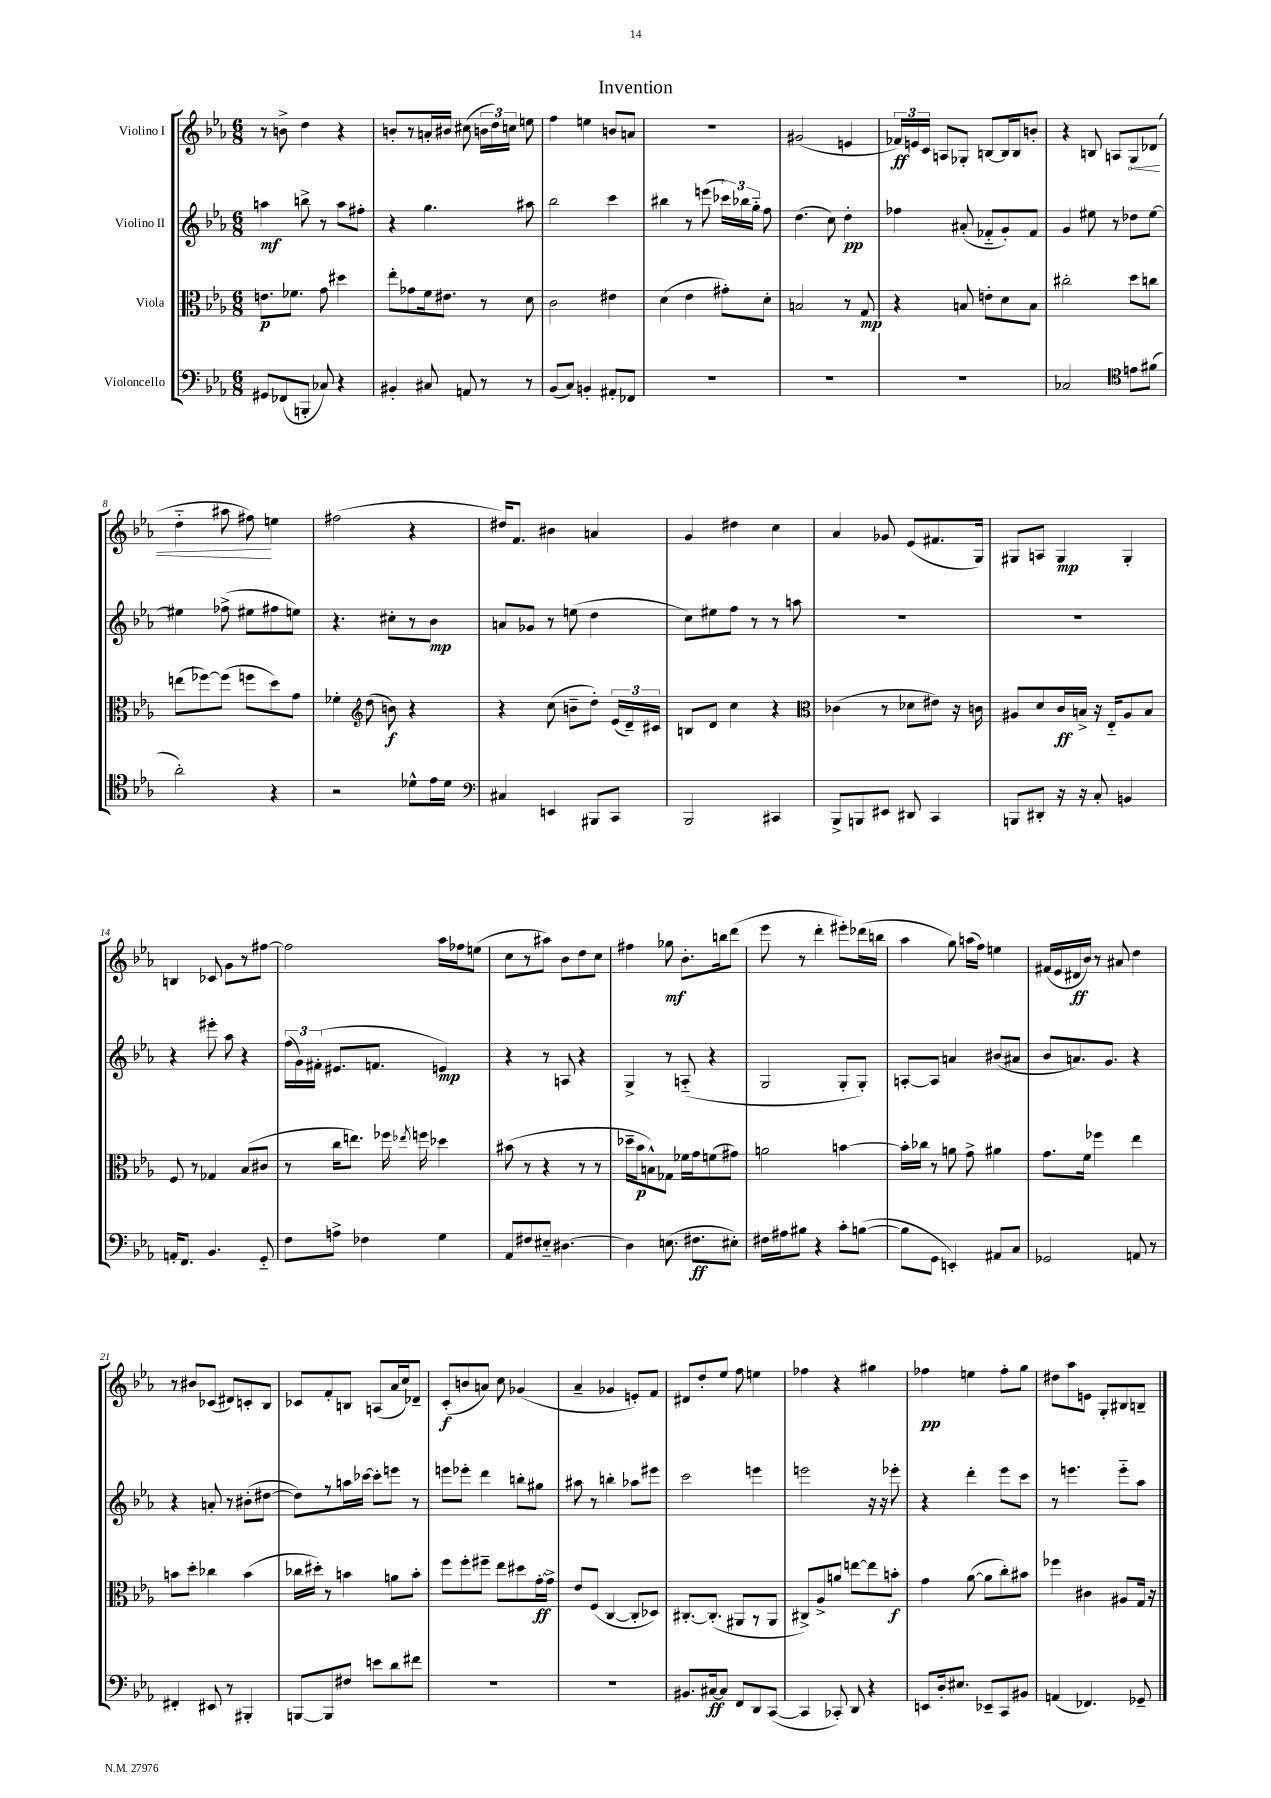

**kern	**kern	**kern	**kern
*staff4	*staff3	*staff2	*staff1
*clefF4	*clefC3	*clefG2	*clefG2
*k[b-e-a-]	*k[b-e-a-]	*k[b-e-a-]	*k[b-e-a-]
*M6/8	*M6/8	*M6/8	*M6/8
8GG#/L	8.e\L	4aa\	8r
(8FF-/	.	.	8b^\
.	8.f-\J	.	.
8BBB'/J	.	8bb^\	4dd\
8C-/)	8g\	8r	.
4r	4dd#\	8aa\L	4r
.	.	8ff#'\J	.
=	=	=	=
4BB#'/	8ee-'\L	4r	8b'/L
.	8g-\	.	8r
8C#/	16f\k	4.gg\	16a'/L
.	8.e#\J	.	16b#/JJ
8AA/	.	.	(8cc#\
8r	8r	.	24b\LL
.	.	.	24dd\)
.	.	.	24cc\JJ
8r	8d\	8aa#\	8ee\
=	=	=	=
(8BB-/L	2c\	2bb-\	4ff\
8C/J)	.	.	.
4BB'/	.	.	4ee\
8AA#'/L	4e#\	4ccc\	8b/L
8FF-/J	.	.	8a/J
=	=	=	=
2.r	(4d\	4bb#\	2.r
.	4e-\	8r	.
.	.	(8eee\	.
.	8g#'\L)	24ccc-\LL)	.
.	.	24bb-\	.
.	.	24gg'~\JJ	.
.	8d'\J	8ff\	.
=	=	=	=
2.r	2B/	(4.dd\	(2g#/
.	.	8cc\)	.
.	8r	4dd'\	4e/
.	8G/	.	.
=	=	=	=
2.r	4r	4ff-\	24f-/LL)
.	.	.	24e/
.	.	.	24c/JJ
.	.	.	8A/L
.	8B/	(8a#'/	8G-'/J
.	8e'\L	8f-'~/L	[8B/L
.	8d\	8g'/)	16B/]L
.	.	.	16B/J
.	8B\J	8f-/J	8b'/J
=	=	=	=
2C-/	2cc#'\	4g/	4r
.	.	8ee#\	8B/
.	.	8r	8A/L
*clefC4	*	*	*
8e\L	8dd\L	8dd-\L	8G/
(8f#\J	8cc\J	[8ee#\J	(8d-/J
=	=	=	=
2a-'\)	(8ee\L	4ee#\]	4dd'~\
.	[8ff-\)	.	.
.	(8ff-\]J	(8ff-^\	8aa#\
.	8ff\L	8ee#\L	8ff#\)
4r	8dd\)	8ff#\	4ee\
.	8g\J	8ee\J)	.
=	=	=	=
2r	4f-'\	4.r	(2ff#\
*	*clefG2	*	*
.	(8dd\	.	.
.	8b\)	8cc#'\L	.
8d-^^\L	4r	8r	4r
16e-\L	.	8b-\J	.
16d-\JJ	.	.	.
=	=	=	=
*clefF4	*	*	*
4C#/	4r	8a/L	16dd#/LK)
.	.	.	8.f/J
.	.	8g-/J	.
4EE/	(8cc\	8r	4b#\
.	8b~\L	(8ee\	.
8BBB#/L	8dd'\J)	4dd\	4a/
8CC/J	(24e-/LL	.	.
.	24d~/)	.	.
.	24c#/JJ	.	.
=	=	=	=
2BBB-/	8B/L	8cc\L)	4g/
.	8d/J	8ee#\	.
.	4cc\	8ff\J	4dd#\
.	.	8r	.
4CC#/	4r	8r	4cc\
.	.	8aa\	.
=	=	=	=
*	*clefC3	*	*
8BBB-^/L	(4c-\	2.r	4a-/
8BBB/	.	.	.
8EE#/J	8r	.	8g-/
8DD#/	8d-\L	.	(8e-/L
4CC/	8e#\J)	.	8.f#/
.	16r	.	.
.	16c\	.	16G/Jk)
=	=	=	=
8BBB/L	8A#/L	2.r	8G#/L
8DD#'/J	8d/	.	8A/J
16r	16c/L	.	4G#/
16r	16B^/JJ	.	.
8C'/	16r	.	.
.	16E-'~/LK	.	.
4BB/	8A#/	.	4G#'/
.	8B/J	.	.
=	=	=	=
16AA'/LK	8F/	4r	4B/
8.FF/J	.	.	.
.	8r	.	.
4.BB-/	4G-/	8eee#'\	8c-/
.	.	8aa-\	8g\L
.	(8B-/L	4r	8r
8GG'~/	8c#/J	.	[8ff#\J
=	=	=	=
8F\L	8r	(24ff\LL	2ff#\]
.	.	24g\)	.
.	.	(24f#'\JJ	.
8A^\J	16cc\LK	8.e#/L	.
.	8.ee\J)	.	.
4F-\	.	.	.
.	.	8.f/J	.
.	16ff-\	.	.
.	8qee-/	.	.
.	16ff\	.	.
4G\	4dd-\	4e/)	16aa-\LL
.	.	.	16ff-\J
.	.	.	(8ee\J
=	=	=	=
8AA-/L	(8b#\	4r	8cc\L
8F#/	8r	.	8r
8E#'~/J	4r	8r	8aa#\J)
[4.D#\	.	8A/	8b-\L
.	8r	4r	8dd\
.	8r	.	8cc\J
=	=	=	=
4D#\]	16dd-~\LL	4G^/	4ff#\
.	16b-\J	.	.
.	8B^^\)	.	.
(8.E\	8G-\J	8r	8gg-\
.	16f-\LL	(8A'~/	8.b-'\L
8.F#\L	16g\J	.	.
.	(8f\	4r	.
.	.	.	16bb\k
8E#'\J)	8g#\J)	.	(8ddd\J
=	=	=	=
16F#\LL	2a\	2G/	8eee-\
16A#\J	.	.	.
8B#\J	.	.	8r
4r	.	.	4ddd'\
8c'\L	[4b\	8G'/L	8eee#'\L)
([8B\J	.	8G'/J)	(16ddd-\L
.	.	.	16bb\JJ
=	=	=	=
8B\]L	16b'\]LL	[8A'/L	4aa-\
.	16cc-\JJ	.	.
8GG\J	8r	8A/]J	.
4EE'/)	8a\	4a/	8gg\)
.	8g^\	.	(16aa\LL
.	.	.	16ff\JJ)
8AA#/L	4a#\	(8b#/L	4ee\
8C/J	.	8a#/J	.
=	=	=	=
2GG-/	8.g\L	8b-/L	(16f#/LL
.	.	.	16e-/
.	.	8.a/)	16d#/
.	16f\Jk	.	16b-/JJ)
.	4ff-\	.	8r
.	.	8.g/J	.
.	.	.	8a#/
8AA/	4ee-\	4r	4dd\
8r	.	.	.
=	=	=	=
4FF#'/	8b\L	4r	8r
.	8dd'\J	.	8b#/L
8EE#/	4cc-\	8a'/	(8c-/J
8r	.	8r	8d#/L)
4BBB#'/	(4b\	(8b#'\L	8c'/
.	.	[8dd#\J	8B-/J
=	=	=	=
[8BBB/L	16cc-\LL	8dd#\]L)	8c-/L
.	16dd#'\JJ)	.	.
8BBB/]	8r	8r	8f'/
8F#/J	4b\	16aa\L	8B/J
.	.	[16ccc-\JJ	.
8e\L	.	8ccc-'\]L	(8A/L
8d\	8a\L	8eee\J	16a-/L
.	.	.	16cc/J)
8f#\J	8b'\J	8r	8d-~/J
=	=	=	=
2.r	8ff\L	8eee\L	(8c'/L
.	8ff'\	8eee-'\J	8b/
.	8ff#~\J	4ddd\	8a/J)
.	8ee-\L	.	8cc\
.	8dd#\	8bb'\L	(4g-/
.	[16g'\L	8gg#\J	.
.	16g^\]JJ	.	.
=	=	=	=
2.r	8e-/L	8aa#\	4a-~/
.	(8F/J	8r	.
.	[4C/	4bb'\	4g-/
.	8C'/]L	8aa-\L	8e'/L)
.	8D-/J)	8eee#\J	8f/J
=	=	=	=
8.BB#/L	[8.C#'/L	2ccc\	8d#/L
.	.	.	8dd'/
[16C#/k	(8.C#'/]J	.	.
8C#/]J	.	.	8ee-/J
8FF/L	8AA#/L	.	8ff\
8DD/	8r	4eee\	4ee\
([8CC/J	8AA#/J	.	.
=	=	=	=
4CC/]	8C#^/L)	2eee\	4ff-\
.	8A-^/	.	.
8CC-'/)	8a/J	.	4r
8DD/	[8ee\L	.	.
4r	8ee\]	16r	4gg#\
.	.	16r	.
.	8b'\J	8eee-'\	.
=	=	=	=
8EE/L	4g\	4r	4ff-\
16D'/k	.	.	.
8.E#/J	.	.	.
.	([8a-\	4ddd'\	4ee\
8EE-~/L	8a-\]L	.	.
8CC/	8cc'\)	8eee-\L	8ff-'\L
8BB#/J	8b#\J	8ccc\J	8gg\J
=	=	=	=
(4AA/	4ff-\	8r	8dd#\L
.	.	4.eee\	8aa-\
4.FF-/)	4c#\	.	8e\J
.	.	.	8G'/L
.	8A#/L	8eee'~\L	8B#/
8GG-~/	16G/Jk	8aa-\J	8B~/J
.	16r	.	.
==	==	==	==
*-	*-	*-	*-
